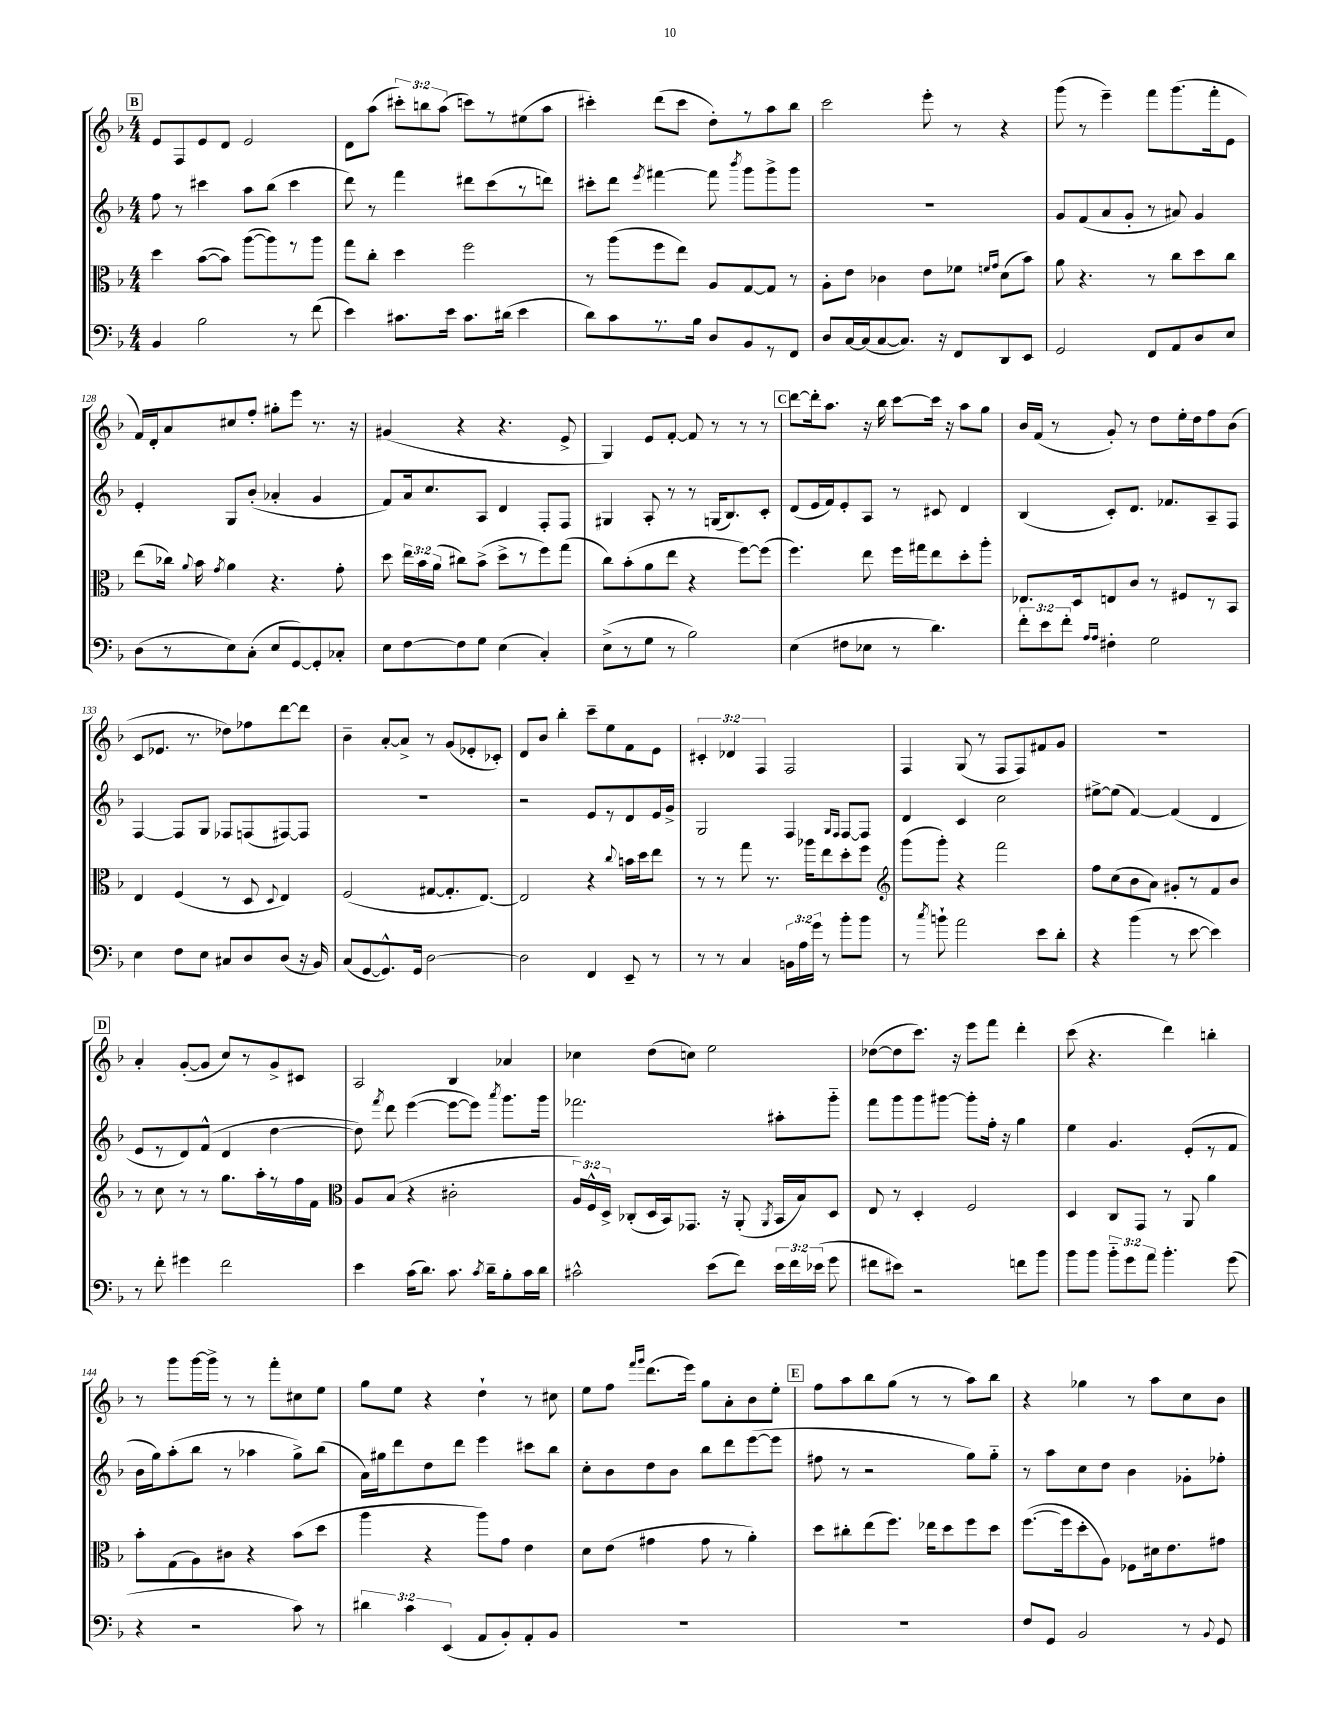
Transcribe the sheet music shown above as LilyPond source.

<<
\new StaffGroup <<
\new Staff = "s0" {
    \clef treble \key f \major \numericTimeSignature \time 4/4 \override Staff.TupletNumber.text = #tuplet-number::calc-fraction-text
    \autoBeamOff \mark \markup { \box "B" } e'8[ f8 e'8 d'8] e'2 |
    d'8[ a''8]( \tuplet 3/2 { cis'''8[-.) b''8 a''8]( } c'''8[) r8 eis''8( a''8] |
    cis'''4-.) d'''8[( cis'''8] d''8[-.) r8 a''8 bes''8] |
    c'''2 e'''8-. r8 r4 |
    g'''8( r8 e'''4--) f'''8[ g'''8.( f'''16-. e'8] |
    f'16[) d'16-. a'8 cis''8 f''8]-. gis''8[-. e'''8] r8. r16 |
    gis'4( r4 r4. e'8-> |
    g4) e'8[ f'8]~-. f'8 r8 r8 r8 |
    \mark \markup { \box "C" } d'''8[~ d'''16-. a''8.] r16 bes''16 c'''8[~ c'''16] r16 a''8[ g''8] |
    bes'16[ f'16]( r8 g'8-.) r8 d''8[ e''16-. d''16 f''8 bes'8]( |
    c'8[ ees'8.] r8. des''8[) fes''8 d'''8~ d'''8] |
    bes'4-- a'8[~-. a'8]-> r8 g'8[( ees'8-. ces'8]-.) |
    d'8[ bes'8] bes''4-. c'''8[-- e''8 f'8 e'8] |
    \tuplet 3/2 { cis'4-. des'4 f4 } f2 |
    f4 g8( r8 f8[ f8) fis'8 g'8] |
    R1 |
    \mark \markup { \box "D" } a'4-. g'8[~-.( g'8] c''8[) r8 g'8-> cis'8] |
    a2 bes4 aes'4 |
    ces''4 d''8[( c''8]) e''2 |
    des''8[~( des''8 c'''8.]) r16 e'''8[ f'''8] d'''4-. |
    c'''8( r4. d'''4) b''4-. |
    r8 g'''8[ g'''16~ g'''16]-> r8 r8 f'''8[-. cis''8 e''8] |
    g''8[ e''8] r4 d''4-! r8 cis''8 |
    e''8[ f''8] \grace { f'''16[ g'''16] } d'''8.[( e'''16]) g''8[ a'8-. bes'8 e''8]-. |
    \mark \markup { \box "E" } f''8[ a''8 bes''8 g''8]( r8 r8 a''8[) bes''8] |
    r4 ges''4 r8 a''8[ c''8 bes'8] \bar "|." |
}
\new Staff = "s1" {
    \clef treble \key f \major \numericTimeSignature \time 4/4
    \autoBeamOff \mark \markup { \box "B" } f''8 r8 cis'''4 a''8[ bes''8]( cis'''4 |
    d'''8) r8 f'''4 dis'''8[ c'''8( r8 d'''8]) |
    cis'''8[-. d'''8] \acciaccatura { e'''8 } fis'''4~ fis'''8 \acciaccatura { bes'''8 } g'''8[ g'''8-> g'''8] |
    R1 |
    g'8[ f'8( a'8 g'8]-. r8 ais'8) g'4 |
    e'4-. g8[ bes'8]-.( aes'4-. g'4 |
    f'8[) a'16 c''8. a8] d'4 f8[-. f8] |
    gis4 a8-. r8 r8 g16[( bes8.) c'8]-. |
    \mark \markup { \box "C" } d'8[( e'16 f'16) e'8-. a8] r8 cis'8 d'4 |
    bes4( c'8[-.) d'8.] fes'8.[ a8-- f8] |
    f4~ f8[ g8] fes8[ f8( fis8~) fis8] |
    R1 |
    r2 e'8[ r8 d'8 e'16 g'16]-> |
    g2 f4 \grace { g16[ f16] } f8[~ f8] |
    d'4 c'4 c''2 |
    eis''8[~-> eis''8]( f'4~) f'4( d'4 |
    \mark \markup { \box "D" } e'8[ r8 d'8) f'8]-^( d'4 d''4~ |
    d''8) \acciaccatura { f'''8 } d'''8 e'''4~( e'''8[~ e'''8]) \acciaccatura { a'''8 } g'''8.[ g'''16] |
    fes'''2. ais''8[-. g'''8]-_ |
    f'''8[ g'''8 g'''8 gis'''8]~ gis'''8[-. f''16]-. r16 g''4 |
    e''4 g'4. e'8[-.( r8 f'8] |
    bes'16[ g''16) a''8-.( bes''8] r8 aes''4 g''8[->) bes''8]( |
    a'16[) gis''16 d'''8 d''8 d'''8] e'''4 cis'''8[ bes''8] |
    c''8[-. bes'8 d''8 bes'8] bes''8[ d'''8 e'''8~( e'''8] |
    \mark \markup { \box "E" } fis''8 r8 r2 g''8[) g''8]-_ |
    r8 a''8[ c''8 d''8] bes'4 ges'8[-. fes''8]-. \bar "|." |
}
\new Staff = "s2" {
    \clef alto \key f \major \numericTimeSignature \time 4/4 \override Staff.TupletNumber.text = #tuplet-number::calc-fraction-text
    \autoBeamOff \mark \markup { \box "B" } d''4 bes'8[~( bes'8]) a''8[~( a''8) r8 a''8] |
    g''8[ c''8]-. d''4 f''2 |
    r8 a''8[( f''8 e''8]) a8[ g8~ g8] r8 |
    a8[-. e'8] ces'4 e'8[ fes'8] \grace { f'16[ g'16] } d'8[( bes'8]) |
    a'8 r4. r8 c''8[ d''8 c''8] |
    e''8[( ces''16]) \appoggiatura { a'8 } bes'16 \acciaccatura { g'8 } a'4 r4. g'8-. |
    d''8 \tuplet 3/2 { e''16[ bes'16 a'16]( } cis''8[) bes'8]->( d''8[-> r8 f''8) g''8]( |
    c''8[) bes'8-.( a'8 e''8] r4 f''8[~) f''8]( |
    \mark \markup { \box "C" } f''4.) e''8 f''16[ gis''16 e''8 d''8-. a''8]-. |
    ees8.[ d16 e8 c'8] r8 fis8[ r8 bes,8] |
    e4 f4( r8 d8 \appoggiatura { d8 } e4) |
    f2( gis8[~ gis8.-. e8.]~) |
    e2 r4 \appoggiatura { c''8 } b'16[ d''16 e''8] |
    r8 r8 g''8 r8. aes''16[ e''8 d''8-. f''8] |
    \clef treble g'''8[( g'''8]-.) r4 f'''2 |
    f''8[ c''8( bes'8 a'8]) gis'8[-. r8 f'8 bes'8] |
    \mark \markup { \box "D" } r8 c''8 r8 r8 g''8.[ a''16-. r8 f''16 f'16] |
    \clef alto a8[ bes8]( r4 cis'2-. |
    \tuplet 3/2 { a16[) f16-^ d16]-> } ces8[-.( d16 bes,16) ges,8.] r16 a,8-.( \acciaccatura { a,8 } bes,16[ bes16) d8] |
    e8 r8 d4-. f2 |
    d4 c8[ g,8] r8 a,8 a'4 |
    bes'8[-. g8( a8) cis'8] r4 bes'8[( d''8] |
    a''4 r4 a''8[) g'8] e'4 |
    d'8[ e'8]( gis'4 gis'8 r8 a'4-.) |
    \mark \markup { \box "E" } d''8[ cis''8-. e''8( f''8.]) ees''16[ d''8 f''8 d''8] |
    f''8.[~( f''16 d''8-. a8]) fes8[ dis'16 e'8. gis'8] \bar "|." |
}
\new Staff = "s3" {
    \clef bass \key f \major \numericTimeSignature \time 4/4 \override Staff.TupletNumber.text = #tuplet-number::calc-fraction-text
    \autoBeamOff \mark \markup { \box "B" } bes,4 bes2 r8 f'8( |
    e'4) cis'8.[ e'16] cis'8.[ dis'16]( e'4 |
    d'8[) c'8 r8. bes16] d8[ bes,8 r8 f,8] |
    d8[ c16~ c16( c8~ c8.]) r16 f,8[ d,8 e,8] |
    g,2 f,8[ a,8 d8 e8] |
    d8[( r8 e8) c8]-.( e8[ g,8~) g,8-. ces8]-. |
    e8[ f8~ f8 g8] e4( c4-.) |
    e8[->( r8 g8] r8 bes2) |
    \mark \markup { \box "C" } e4( fis8[ ees8] r8 d'4.) |
    \tuplet 3/2 { f'8[-. e'8 f'8]-. } \grace { a16[ a16] } fis4-. g2 |
    e4 f8[ e8] cis8[ d8 d8]( r16 bes,16) |
    c8[( g,8~ g,8.-^) g,16] d2~ |
    d2 f,4 e,8-- r8 |
    r8 r8 c4 \tuplet 3/2 { b,16[ a16 g'16] } r8 bes'8[-. bes'8] |
    r8 \acciaccatura { c''8 } b'8-! a'2 e'8[ d'8]-. |
    r4 bes'4( r8 e'8~ e'4) |
    \mark \markup { \box "D" } r8 f'8-. gis'4 f'2 |
    e'4 c'16[( d'8.]) c'8. \acciaccatura { c'8 } d'16[-- bes8-. c'16 d'16] |
    cis'2-^ e'8[( f'8]) \tuplet 3/2 { e'16[ f'16 ees'16]( } g'8 |
    fis'8[ eis'8]) r2 f'8[ bes'8] |
    bes'8[ bes'8] \tuplet 3/2 { bes'8[-_ g'8 a'8] } bes'4.-. g'8( |
    r4 r2 c'8) r8 |
    \tuplet 3/2 { dis'4 c'4 e,4( } a,8[ bes,8-.) a,8-. bes,8] |
    R1 |
    \mark \markup { \box "E" } R1 |
    f8[ g,8] bes,2 r8 \appoggiatura { bes,8 } g,8 \bar "|." |
}
>>
>>
\layout { \context { \Score currentBarNumber = #123 } }
